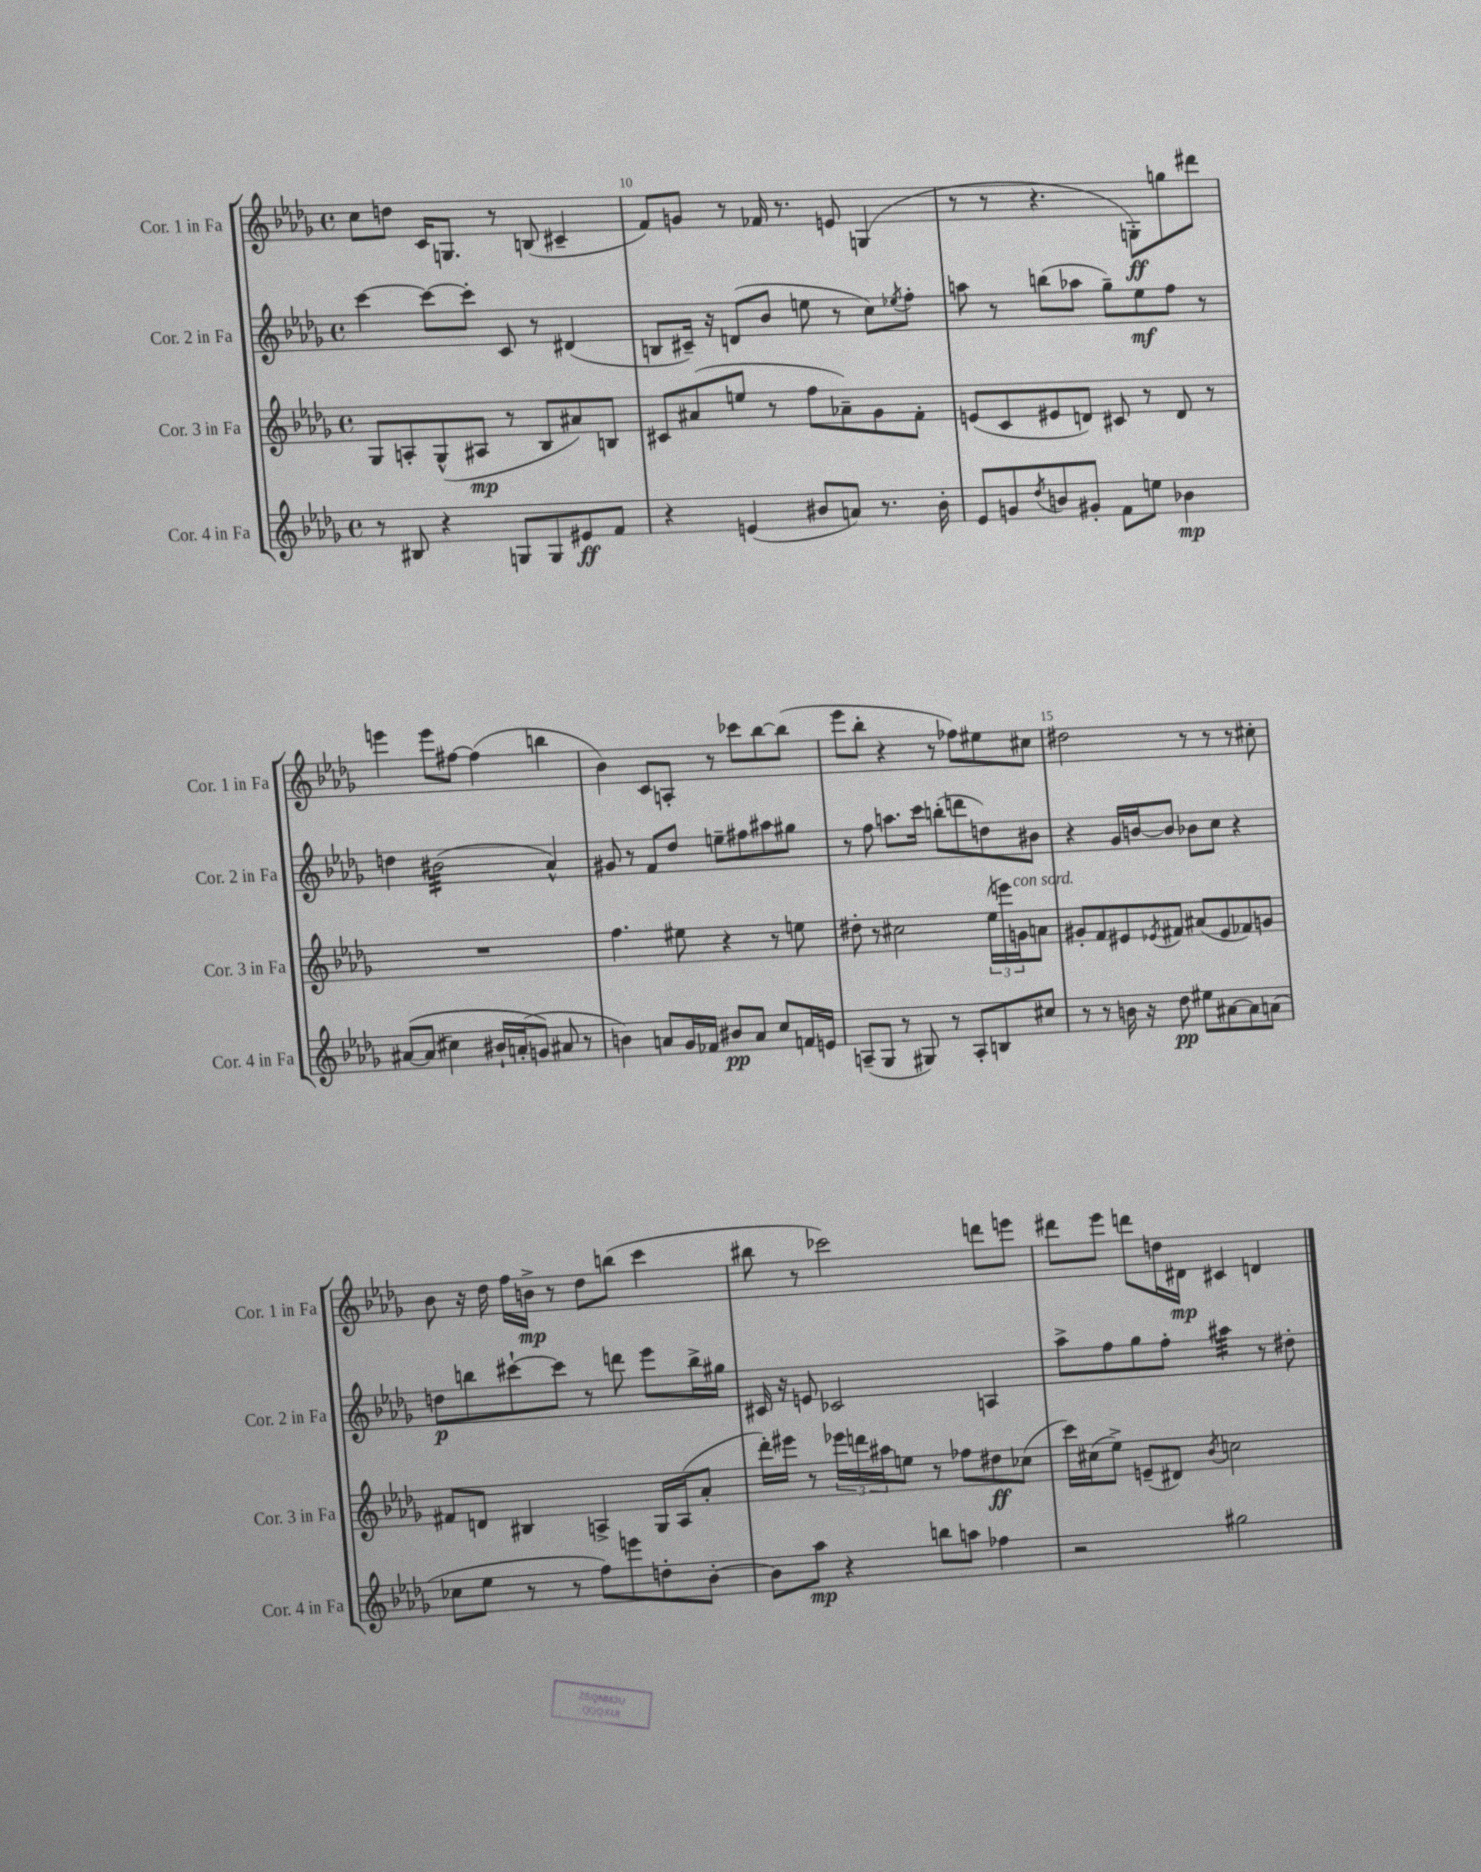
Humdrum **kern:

**kern	**kern	**kern	**kern
*staff4	*staff3	*staff2	*staff1
*clefG2	*clefG2	*clefG2	*clefG2
*k[b-e-a-d-g-]	*k[b-e-a-d-g-]	*k[b-e-a-d-g-]	*k[b-e-a-d-g-]
*M4/4	*M4/4	*M4/4	*M4/4
*met(c)	*met(c)	*met(c)	*met(c)
8r	8G-	[4ccc	8cc
8B#	8A'	.	8dd
4r	(8G-^^	8ccc_	16c
.	.	.	8.G
.	8A#	8ccc']	.
8G	8r	8c	8r
8G	8B-	8r	(8B
8e#	8a#)	(4d#	4c#~
8f	8B	.	.
=	=	=	=
4r	8c#	8B	8f)
.	(8a#	16c#~)	8g
.	.	16r	.
(4e	8ee	(8d	8r
.	8r	8b-	16f-
.	.	.	8.r
8b#	8ff	8ee	.
8a)	8a-~)	8r	8e
8.r	8g-	8cc)	(4G
.	.	8qee-	.
.	8f'	8ff'	.
16b#'	.	.	.
=	=	=	=
8e-	(8e	8aa	8r
8g	8c	8r	8r
8qdd-	.	.	.
8b	8e#	(8bb	4.r
8g#'	8d)	8aa-	.
8f	8c#	8gg-~)	.
8ee	8r	8ee-	8G')
4b-	8d	8ff	8gg
.	8r	8r	8ddd#
=	=	=	=
&([8a#	1r	4dd	4eee
(8a#]	.	.	.
4cc#)	.	(2b#	8eee
.	.	.	[8ff#
16b#`	.	.	(4ff#]
(16a'	.	.	.
8g&)	.	.	.
8a#	.	4a-^^)	4bb
8r	.	.	.
=	=	=	=
4b)	4.ff	8g#	4b-)
.	.	8r	.
8a	.	8f	8c
16g-	8ee#	8dd-	8A'
16f-	.	.	.
8b#	4r	8ee~	8r
8a	.	8ff#	8ccc-
8cc	8r	8aa#	[8bb-
16f	8ee	8gg#	(8bb-]
16e	.	.	.
=	=	=	=
(8A~	8dd#'	8r	8eee-
8G-	8r	8ff	8bb-'
8r	2cc#	8.aa	4r
8G#)	.	.	.
.	.	16ccc	.
8r	.	(8bb'	8r
8A'	.	8ddd	8ff-)
8B	(24ee-	8dd)	8ee#
.	24eee)	.	.
.	24g	.	.
8cc#	8a	8b#	8cc#
=	=	=	=
8r	8g#'	4r	2dd#
8r	8f	.	.
16b	8e#	16g-	.
16r	.	[16b	.
.	8qe-	.	.
8dd-	8f#	8b]	.
8ee#	(8a#	8b-	8r
[8a#	8e-	8cc	8r
8a#]	8f-)	4r	8r
(8a	8g	.	8cc#'
=	=	=	=
8cc-	8f#	8dd	8b-
8ee-	8d	8bb	16r
.	.	.	16dd-
8r	4B#	[8ccc#`	16ff
.	.	.	16b^
8r	.	8ccc#]	8r
8ff)	4A^	8r	8dd-
8eee	.	8ddd	(8bb
8dd'	16G-	8eee-	4ccc
.	(16A	.	.
[8b-'	8a-'	16bb^	.
.	.	16gg#	.
=	=	=	=
8b-]	16ddd-')	16c#	8bb#
.	16eee#	16r	.
8aa-	8r	8e	8r
4r	24eee-	2c-	2ccc-)
.	24ddd	.	.
.	24aa#	.	.
.	8ee	.	.
8bb	8r	.	.
8aa	8ff-	.	.
4ff-	8dd#	4A	8ddd
.	(8cc-	.	8eee
=	=	=	=
2r	16ccc)	8aa-^	8ddd#
.	(16cc#	.	.
.	8ee-^)	8ff	8eee-
.	(8e~	8gg-	8ddd
.	8d#)	8ff'	16dd
.	.	.	16d#
.	8qb-	.	.
2gg#	2cc	4aa#	4c#
.	.	8r	4d
.	.	8dd#'	.
==	==	==	==
*-	*-	*-	*-
